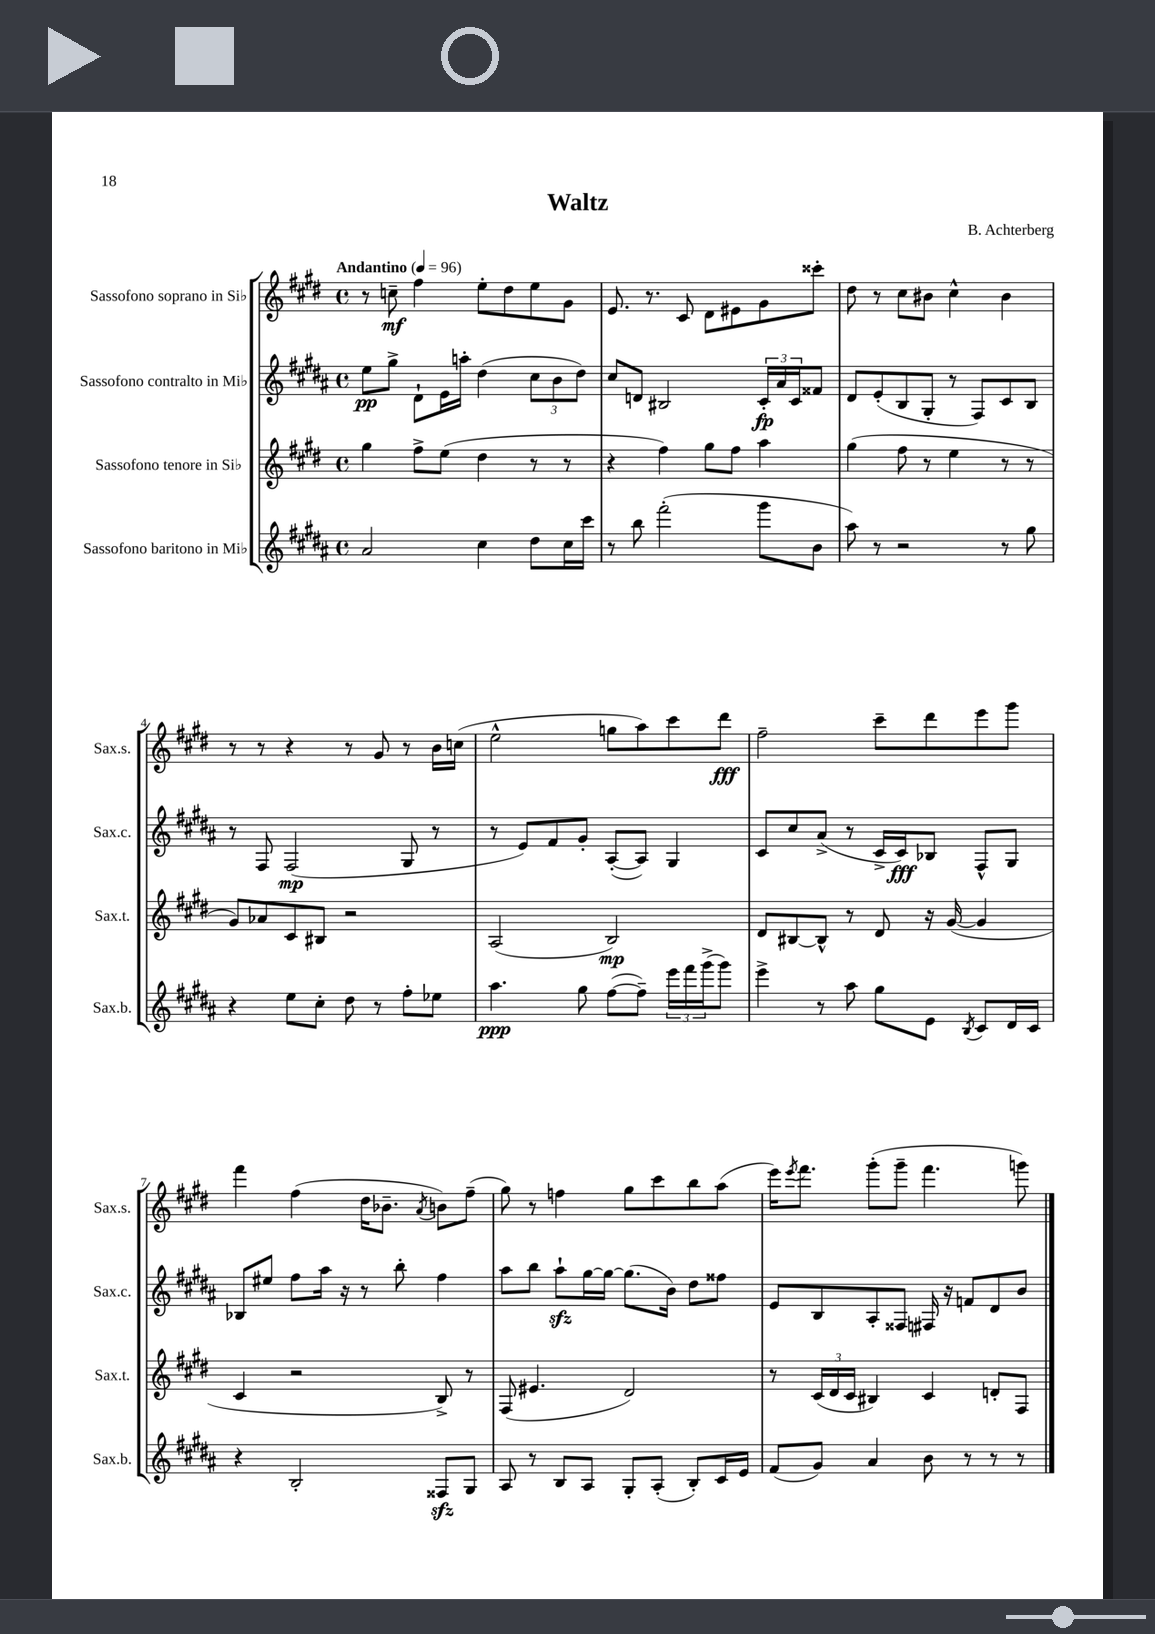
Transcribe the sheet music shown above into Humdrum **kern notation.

**kern	**kern	**kern	**kern
*staff4	*staff3	*staff2	*staff1
*clefG2	*clefG2	*clefG2	*clefG2
*k[f#c#g#d#a#]	*k[f#c#g#d#]	*k[f#c#g#d#a#]	*k[f#c#g#d#]
*M4/4	*M4/4	*M4/4	*M4/4
*met(c)	*met(c)	*met(c)	*met(c)
*MM96	*MM96	*MM96	*MM96
2a#/	4gg#\	8ee\L	8r
.	.	8gg#^\J	8cc~\
.	8ff#^\L	8d#`\L	4ff#\
.	(8ee\J	16e\L	.
.	.	16aa'\JJ	.
4cc#\	4dd#\	(4dd#\	8ee'\L
.	.	.	8dd#\
8dd#\L	8r	12cc#\L	8ee\
.	.	12b\	.
16cc#\L	8r	.	8g#\J
.	.	12dd#\J)	.
16ccc#\JJ	.	.	.
=	=	=	=
8r	4r	8cc#/L	8.e/
8bb\	.	8d/J	.
.	.	.	8.r
(2fff#'\	4ff#\)	2B#/	.
.	.	.	8c#/
.	8gg#\L	.	8d#\L
.	8ff#\J	.	8e#\
8ggg#\L	4aa\	24c#'/LL	8g#\
.	.	24a#/	.
.	.	24c#/J	.
8b\J	.	8f##/J	8ccc##'\J
=	=	=	=
8aa#\)	(4gg#\	8d#/L	8dd#\
8r	.	(8e'/	8r
2r	8ff#\	8B/	8cc#\L
.	8r	8G#'/J	8b#\J
.	4ee\	8r	4cc#^^\
.	.	8F#/L)	.
8r	8r	8c#/	4b#\
8gg#\	8r	8B/J	.
=	=	=	=
4r	8g#/L)	8r	8r
.	8a-/	8F#/	8r
8ee\L	8c#/	(2F#/	4r
8cc#'\J	8B#/J	.	.
8dd#\	2r	.	8r
8r	.	.	8g#/
8ff#'\L	.	8G#/	8r
8ee-\J	.	8r	16b\LL
.	.	.	(16cc\JJ
=	=	=	=
4.aa#\	(2A/	8r	2ee^^\
.	.	8e/L)	.
.	.	8f#/	.
8gg#\	.	8g#'/J	.
([8ff#\L	2B/)	([8A#'/L	8gg\L
8ff#~\]J)	.	8A#/]J)	8aa\)
24eee\LL	.	4G#/	8ccc#\
24fff#\	.	.	.
(24ggg#^\J	.	.	.
8ggg#\J)	.	.	8ddd#\J
=	=	=	=
4eee^\	8d#/L	8c#/L	2ff#~\
.	[8B#/	8cc#/	.
8r	8B#^^/]J	(8a#^/J	.
8aa#\	8r	8r	.
8gg#\L	8d#/	16c#^/LL	8ccc#~\L
.	.	16c#/J)	.
8e\J	16r	8B-/J	8ddd#\
.	([16g#/	.	.
8qB/	.	.	.
8c#/L	4g#/]	8F#^^/L	8eee\
16d#/L	.	8G#/J	8ggg#\J
16c#/JJ	.	.	.
=	=	=	=
4r	4c#/	8B-/L	4fff#\
.	.	8ee#/J	.
2B'/	2r	8ff#\L	(4ff#\
.	.	16aa#\Jk	.
.	.	16r	.
.	.	8r	16dd#\LK
.	.	.	8.b-~\J
.	.	8bb'\	.
.	.	.	8qa/
8F##/L	8B^/)	4ff#\	8b\L)
8G#/J	8r	.	(8ff#~\J
=	=	=	=
8A#/	(8F#/	8aa#\L	8gg#\)
8r	4.e#/	8bb\J	8r
8B/L	.	8aa#`\L	4ff\
8A#/J	.	[16gg#\L	.
.	.	16gg#\_JJ	.
8G#'/L	2d#/)	(8.gg#\]L	8gg#\L
(8A#'/J	.	.	8ccc#\
.	.	16b\Jk)	.
8B'/L)	.	8dd#\L	8bb\
16c#/L	.	8ff##\J	(8aa\J
16e/JJ	.	.	.
=	=	=	=
(8f#/L	8r	8e/L	16eee\LK)
.	.	.	8qeee/
.	.	.	8.fff#\J
8g#/J)	(24c#/LL	8B/	.
.	24d#/	.	.
.	24c#/JJ	.	.
4a#/	4B#/)	8A#'/	(8ggg#'\L
.	.	8F##/J	8ggg#~\J
8b\	4c#/	16F#/	4.fff#\
.	.	16r	.
8r	.	8f/L	.
8r	8d'/L	8d#/	.
8r	8F#/J	8b/J	8ggg\)
==	==	==	==
*-	*-	*-	*-
